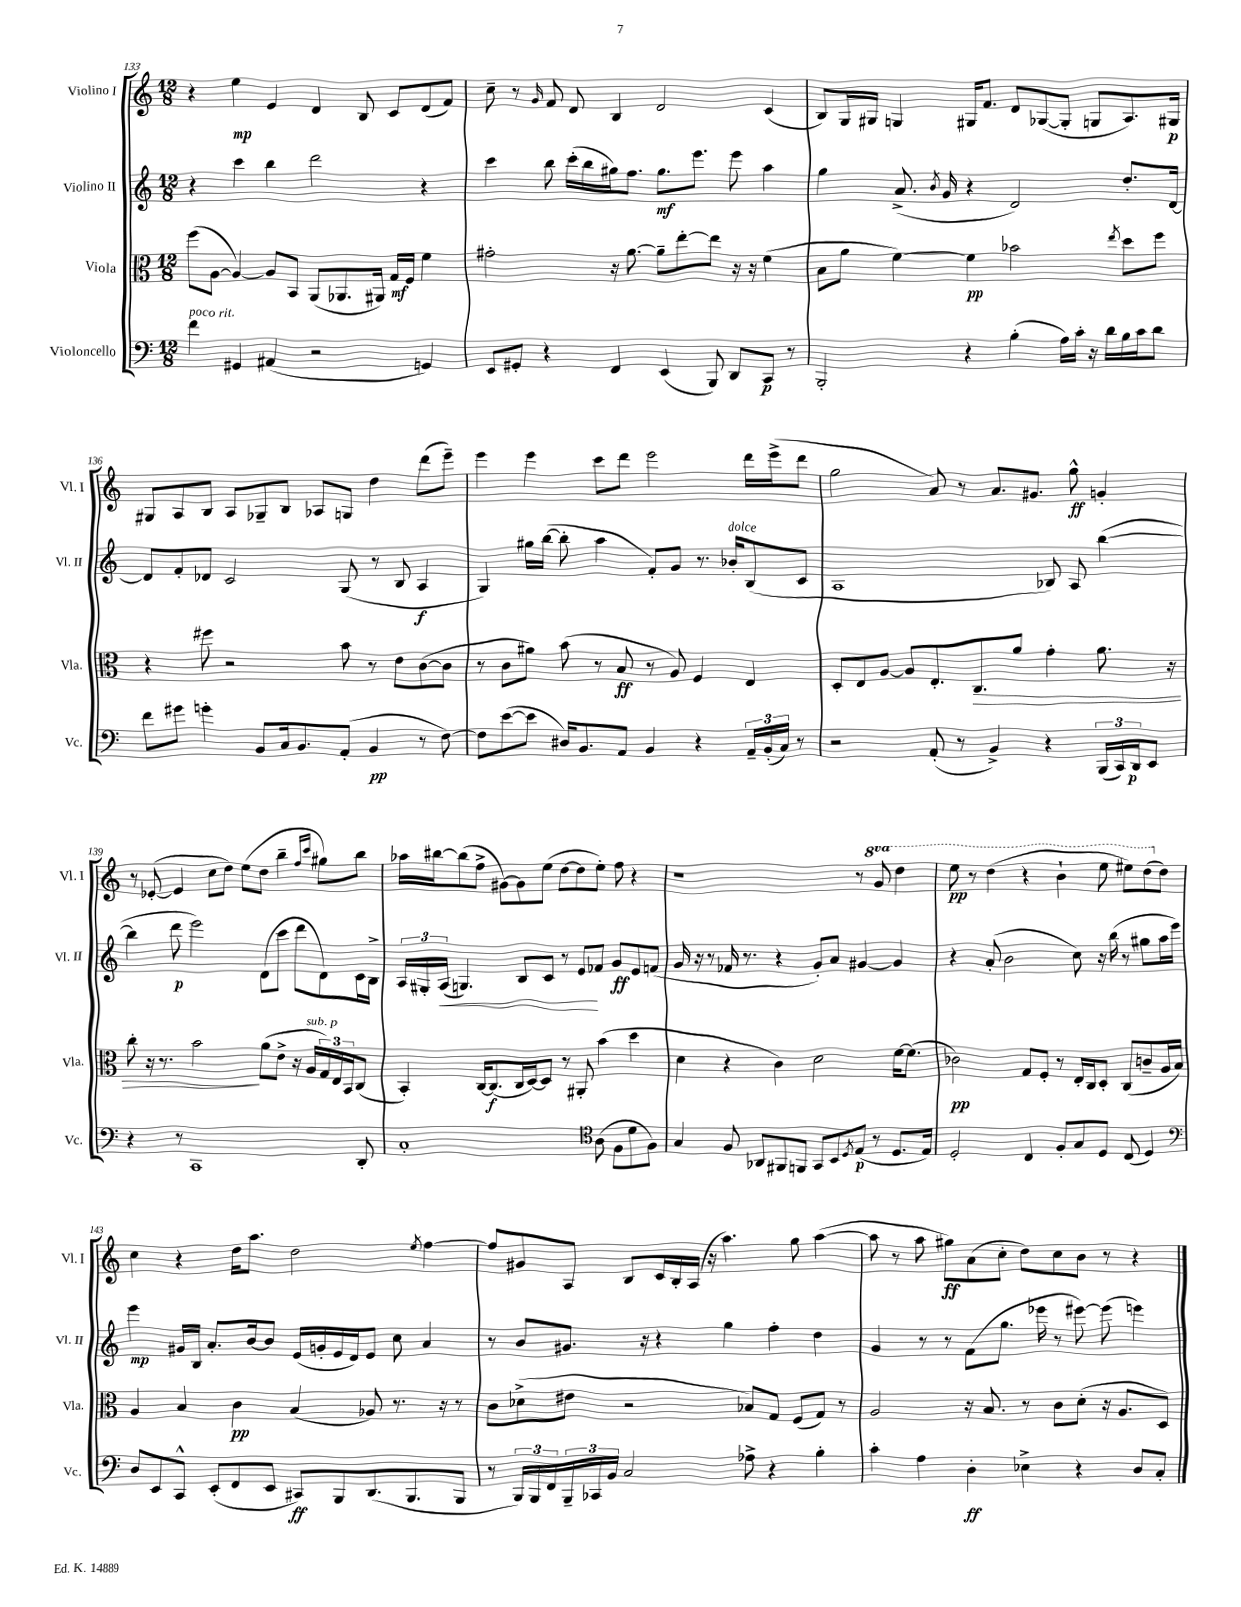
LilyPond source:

<<
\new StaffGroup <<
\new Staff = "s0" \with { instrumentName = "Violino I" shortInstrumentName = "Vl. I" } {
    \clef treble \key c \major \numericTimeSignature \time 12/8 \set Staff.ottavationMarkups = #ottavation-simple-ordinals
    r4 e''4\mp e'4 d'4 b8 c'8 d'8( f'8) |
    c''8-- r8 \grace { g'16 } f'8 d'8 b4 d'2 c'4( |
    b8) g16 gis16 g4 gis16 f'8. d'8 ges8~( ges8-. g8 a8.) gis16\p |
    gis8 a8 b8 a8 ges8-- b8 aes8 g8 d''4 d'''8( e'''8--) |
    e'''4 e'''4 c'''8 d'''8 e'''2 d'''16 e'''16->( d'''8 |
    g''2 a'8) r8 a'8. gis'8. g''8-^\ff g'4-. |
    r8 ees'8~-.( ees'4 c''8 d''8) e''8( d''8 b''4-- \grace { f''16 c'''16 } gis''8) b''8 |
    aes''16 bis''16~ bis''8( f''8-> gis'8~) gis'8 e''8( d''8~ d''8 e''8-.) f''8 r4 |
    r1 r8 \ottava #1 g''8 d'''4 |
    e'''8\pp r8 d'''4( r4 b''4-! e'''8 eis'''8) d'''8( \ottava #0 d''8) |
    c''4 r4 d''16 a''8. d''2 \acciaccatura { e''8 } f''4~ |
    f''8 gis'8 a8 b8 c'16 b16-. a16( r16 a''4.) g''8 a''4~( |
    a''8 r8 a''8 gis''8\ff) a'8( c''8-. d''8) c''8 b'8 r8 r4 \bar "|." |
}
\new Staff = "s1" \with { instrumentName = "Violino II" shortInstrumentName = "Vl. II" } {
    \clef treble \key c \major \numericTimeSignature \time 12/8
    r4 c'''4 b''4 d'''2 r4 |
    c'''4 b''8 c'''16-.( b''16 gis''16) f''8. gis''8.\mf e'''8. e'''8 a''4 |
    g''4 a'8.->( \acciaccatura { b'8 } g'16 r4 d'2) d''8.-. d'16~ |
    d'8 f'8-. des'8 c'2 g8( r8 b8 a4\f |
    g4) gis''16 b''16~( b''8-. a''4 f'8-.) g'8 r8. bes'16-.^\markup { \italic "dolce" } b8( c'8 |
    a1 bes8) a8 b''4~( |
    b''4 d'''8\p e'''2) d'8( c'''8 d'''8 d'8) c'16 b16-> |
    \tuplet 3/2 { a16 gis16-. a16\<( } g4.) b8 c'8 r8 e'8\! fes'8 g'8\ff e'8 f'8( |
    g'16 r16 r8 fes'16 r8. r4 g'8-.) a'8 gis'4~ gis'4 |
    r4 a'8-.( b'2 c''8) r16 b''16( r8 gis''8 a''16 e'''16) |
    e'''4\mp gis'16 b16 a'8.-. b'16~ b'8 e'16( g'16-. e'16 d'16) e'8 c''8 a'4 |
    r8 b'8 gis'8. r16 r4 g''4 f''4-. d''4 |
    g'4 r8 r8 f'8( g''8. ees'''16 r8 eis'''8~) eis'''8( e'''4) \bar "|." |
}
\new Staff = "s2" \with { instrumentName = "Viola" shortInstrumentName = "Vla." } {
    \clef alto \key c \major \numericTimeSignature \time 12/8
    f''8( a8~ a4~) a8 b,8 a,8( aes,8. ais,16) g16\mf f16 f'4 |
    gis'2-. r16 a'8.~ a'8-- e''8~-. e''8 r16 r16 f'4( |
    b8 a'8 f'4~) f'4\pp bes'2 \acciaccatura { e''8 } d''8 f''8 |
    r4 fis''8 r2 b'8 r8 e'8 c'8~( c'8 |
    r8 c'8 ais'8) b'8( r8 b8\ff r8 a8) f4 e4 |
    d8-. e8 a8~ a8 e8.-. c8.\> a'8 g'4-. a'8. r16 |
    c''8-. r16 r8. b'2\! a'8( e'8-> r16 a16^\markup { \italic "sub. p" } \tuplet 3/2 { g16) e16 b,16 } c8( |
    b,4-.) c16~ c8.\f( c16 d16~) d8 r8 ais,8-. b'4( d''4 |
    d'4 r4 c'4) d'2 f'16~ f'8.( |
    ces'2\pp) g8 f8-. r8 e16-. c16 d8-. c8( c'8-- a16 b16) |
    a4 b4 c'4\pp b4( aes8) r8. r16 r8 |
    c'8 des'8->( eis'8 r2 bes8) g8 f8( g8) r8 |
    a2 r16 b8. r8 c'8 d'8-.( r16 a8. d8) \bar "|." |
}
\new Staff = "s3" \with { instrumentName = "Violoncello" shortInstrumentName = "Vc." } {
    \clef bass \key c \major \numericTimeSignature \time 12/8
    f'4^\markup { \italic "poco rit." } gis,4 ais,4( r2 g,4) |
    e,8 gis,8-. r4 f,4 e,4( b,,8) d,8 c,8\p r8 |
    b,,2-. r4 b4-.( a16) c'16-. r16 d'16 b16 c'16 d'8 |
    f'8 gis'8 g'4-. b,8 c16 b,8. a,8-.( b,4\pp r8 f8~) |
    f8 e'8~( e'8 dis16) b,8. a,8 b,4 r4 \tuplet 3/2 { a,16-- b,16-.( c16) } r8 |
    r2 a,8-.( r8 b,4->) r4 \tuplet 3/2 { b,,16( c,16) d,16\p } e,8 |
    r4 r8 c,1 d,8-. |
    c1-. \clef tenor a8( f8 d'8 f8) |
    g4 f8 aes,8 fis,8 f,8 g,8 b,8 \acciaccatura { d8 } e8\p( r8 d8. e16) |
    d2-. c4 f8-. g8 d8 c8( d4) |
    \clef bass d8 e,8 c,8-^ e,8-.( f,8 e,8 cis,8\ff) b,,8 d,8.( b,,8. b,,8 |
    r8 \tuplet 3/2 { b,,16) b,,16 f,16 } \tuplet 3/2 { b,,16-- ces,16 b,16 } c2 aes8-> r4 b4-. |
    c'4-. a4 d4-.\ff ees4-> r4 d8 c8-. \bar "|." |
}
>>
>>
\layout { \context { \Score currentBarNumber = #133 } }
